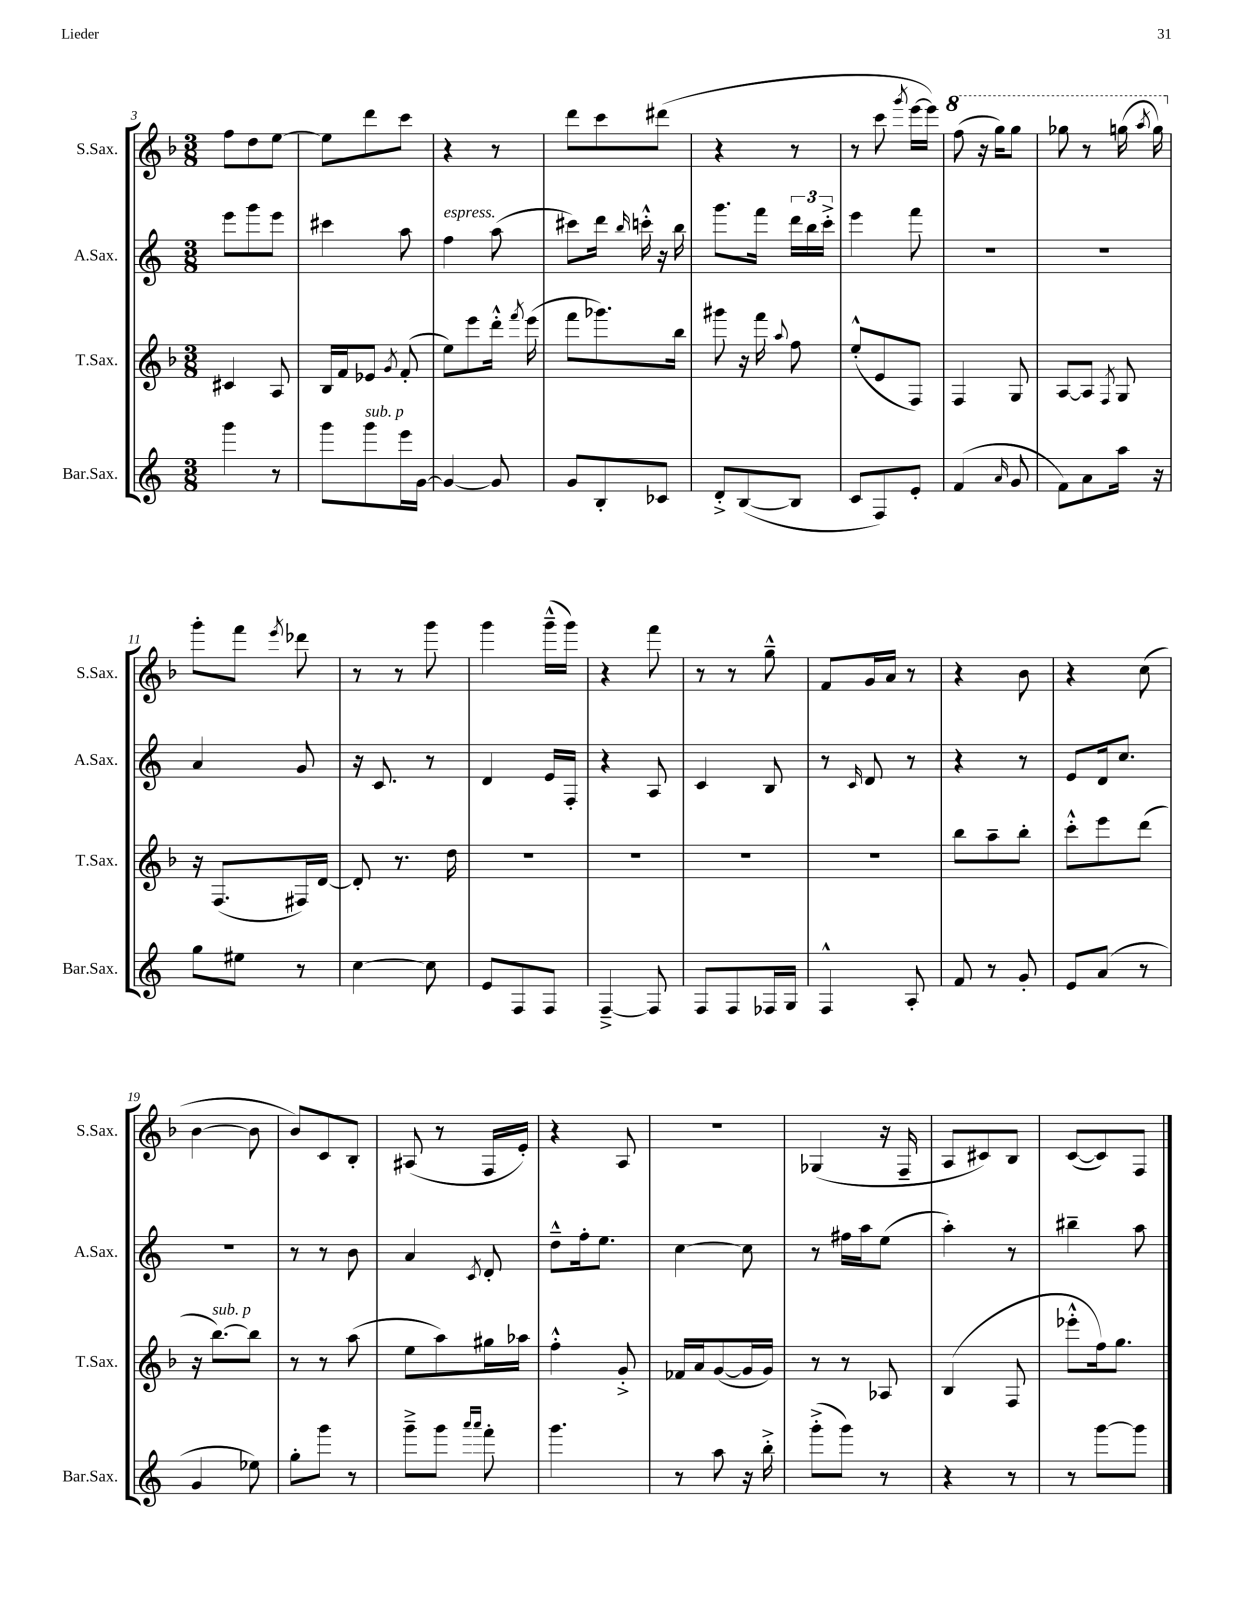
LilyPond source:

<<
\new StaffGroup <<
\new Staff = "s0" \with { instrumentName = "S.Sax." shortInstrumentName = "S.Sax." } {
    \clef treble \key f \major \numericTimeSignature \time 3/8
    \autoBeamOff f''8[ d''8 e''8]~ |
    e''8[ d'''8 c'''8] |
    r4 r8 |
    d'''8[ c'''8 dis'''8]( |
    r4 r8 |
    r8 c'''8 \acciaccatura { g'''8 } e'''16[~ e'''16]) |
    \ottava #1 f'''8( r16 g'''16[) g'''8] |
    ges'''8 r8 g'''16( \acciaccatura { a'''8 } g'''16) \ottava #0 |
    g'''8[-. f'''8] \acciaccatura { e'''8 } des'''8 |
    r8 r8 g'''8 |
    g'''4 g'''16[---^( g'''16]) |
    r4 f'''8 |
    r8 r8 g''8---^ |
    f'8[ g'16 a'16] r8 |
    r4 bes'8 |
    r4 c''8( |
    bes'4~ bes'8 |
    bes'8[) c'8 bes8]-. |
    ais8( r8 f16[ e'16]-.) |
    r4 a8 |
    R4. |
    ges4( r16 f16-- |
    a8[ cis'8) bes8] |
    c'8[~( c'8) f8] \bar "|." |
}
\new Staff = "s1" \with { instrumentName = "A.Sax." shortInstrumentName = "A.Sax." } {
    \clef treble \key c \major \numericTimeSignature \time 3/8
    \autoBeamOff e'''8[ g'''8 e'''8] |
    cis'''4 a''8 |
    f''4^\markup { \italic "espress." } a''8( |
    cis'''8[) d'''16] \grace { b''16 } c'''16-.-^ r16 b''16 |
    g'''8.[ f'''16] \tuplet 3/2 { d'''16[ b''16 c'''16]-.-> } |
    e'''4 f'''8 |
    R4. |
    R4. |
    a'4 g'8 |
    r16 c'8. r8 |
    d'4 e'16[ f16]-. |
    r4 a8 |
    c'4 b8 |
    r8 \grace { c'16 } d'8 r8 |
    r4 r8 |
    e'8[ d'16 c''8.] |
    R4. |
    r8 r8 b'8 |
    a'4 \acciaccatura { c'8 } d'8-. |
    d''8[---^ f''16-. e''8.] |
    c''4~ c''8 |
    r8 fis''16[ a''16 e''8]( |
    a''4-.) r8 |
    bis''4-- a''8 \bar "|." |
}
\new Staff = "s2" \with { instrumentName = "T.Sax." shortInstrumentName = "T.Sax." } {
    \clef treble \key f \major \numericTimeSignature \time 3/8
    \autoBeamOff cis'4 a8 |
    bes16[ f'16 ees'8] \acciaccatura { g'8 } f'8-.( |
    e''8[) e'''8 d'''16]-.-^ \acciaccatura { f'''8 } e'''16( |
    f'''8[ ges'''8.) bes''16] |
    gis'''8 r16 f'''16 \appoggiatura { a''8 } f''8 |
    e''8[-.-^( e'8 f8]) |
    f4 g8 |
    a8[~ a8] \acciaccatura { f8 } g8 |
    r16 f8.[( fis16) d'16]~ |
    d'8-. r8. d''16 |
    R4. |
    R4. |
    R4. |
    R4. |
    bes''8[ a''8-- bes''8]-. |
    c'''8[-.-^ e'''8 d'''8]( |
    r16 bes''8.[~^\markup { \italic "sub. p" }) bes''8] |
    r8 r8 a''8( |
    e''8[ a''8) gis''16 aes''16] |
    f''4-.-^ g'8-.-> |
    fes'16[ a'16 g'8~( g'16 g'16]) |
    r8 r8 aes8 |
    bes4( f8 |
    ees'''8[-.-^ f''16) g''8.] \bar "|." |
}
\new Staff = "s3" \with { instrumentName = "Bar.Sax." shortInstrumentName = "Bar.Sax." } {
    \clef treble \key c \major \numericTimeSignature \time 3/8
    \autoBeamOff g'''4 r8 |
    g'''8[ g'''8^\markup { \italic "sub. p" } e'''16 g'16]~ |
    g'4~ g'8 |
    g'8[ b8-. ces'8] |
    d'8[-.-> b8~( b8] |
    c'8[ f8) e'8]-. |
    f'4( \grace { a'16 } g'8 |
    f'8[) a'8 a''16] r16 |
    g''8[ eis''8] r8 |
    c''4~ c''8 |
    e'8[ f8 f8] |
    f4~---> f8 |
    f8[ f8 fes16 g16] |
    f4-^ a8-. |
    f'8 r8 g'8-. |
    e'8[ a'8]( r8 |
    g'4 ees''8) |
    g''8[-. g'''8] r8 |
    g'''8[---> g'''8] \grace { a'''16[ a'''16] } f'''8-. |
    g'''4. |
    r8 a''8 r16 b''16-.-> |
    g'''8[-.->( g'''8]) r8 |
    r4 r8 |
    r8 g'''8[~ g'''8] \bar "|." |
}
>>
>>
\layout { \context { \Score currentBarNumber = #3 } }
